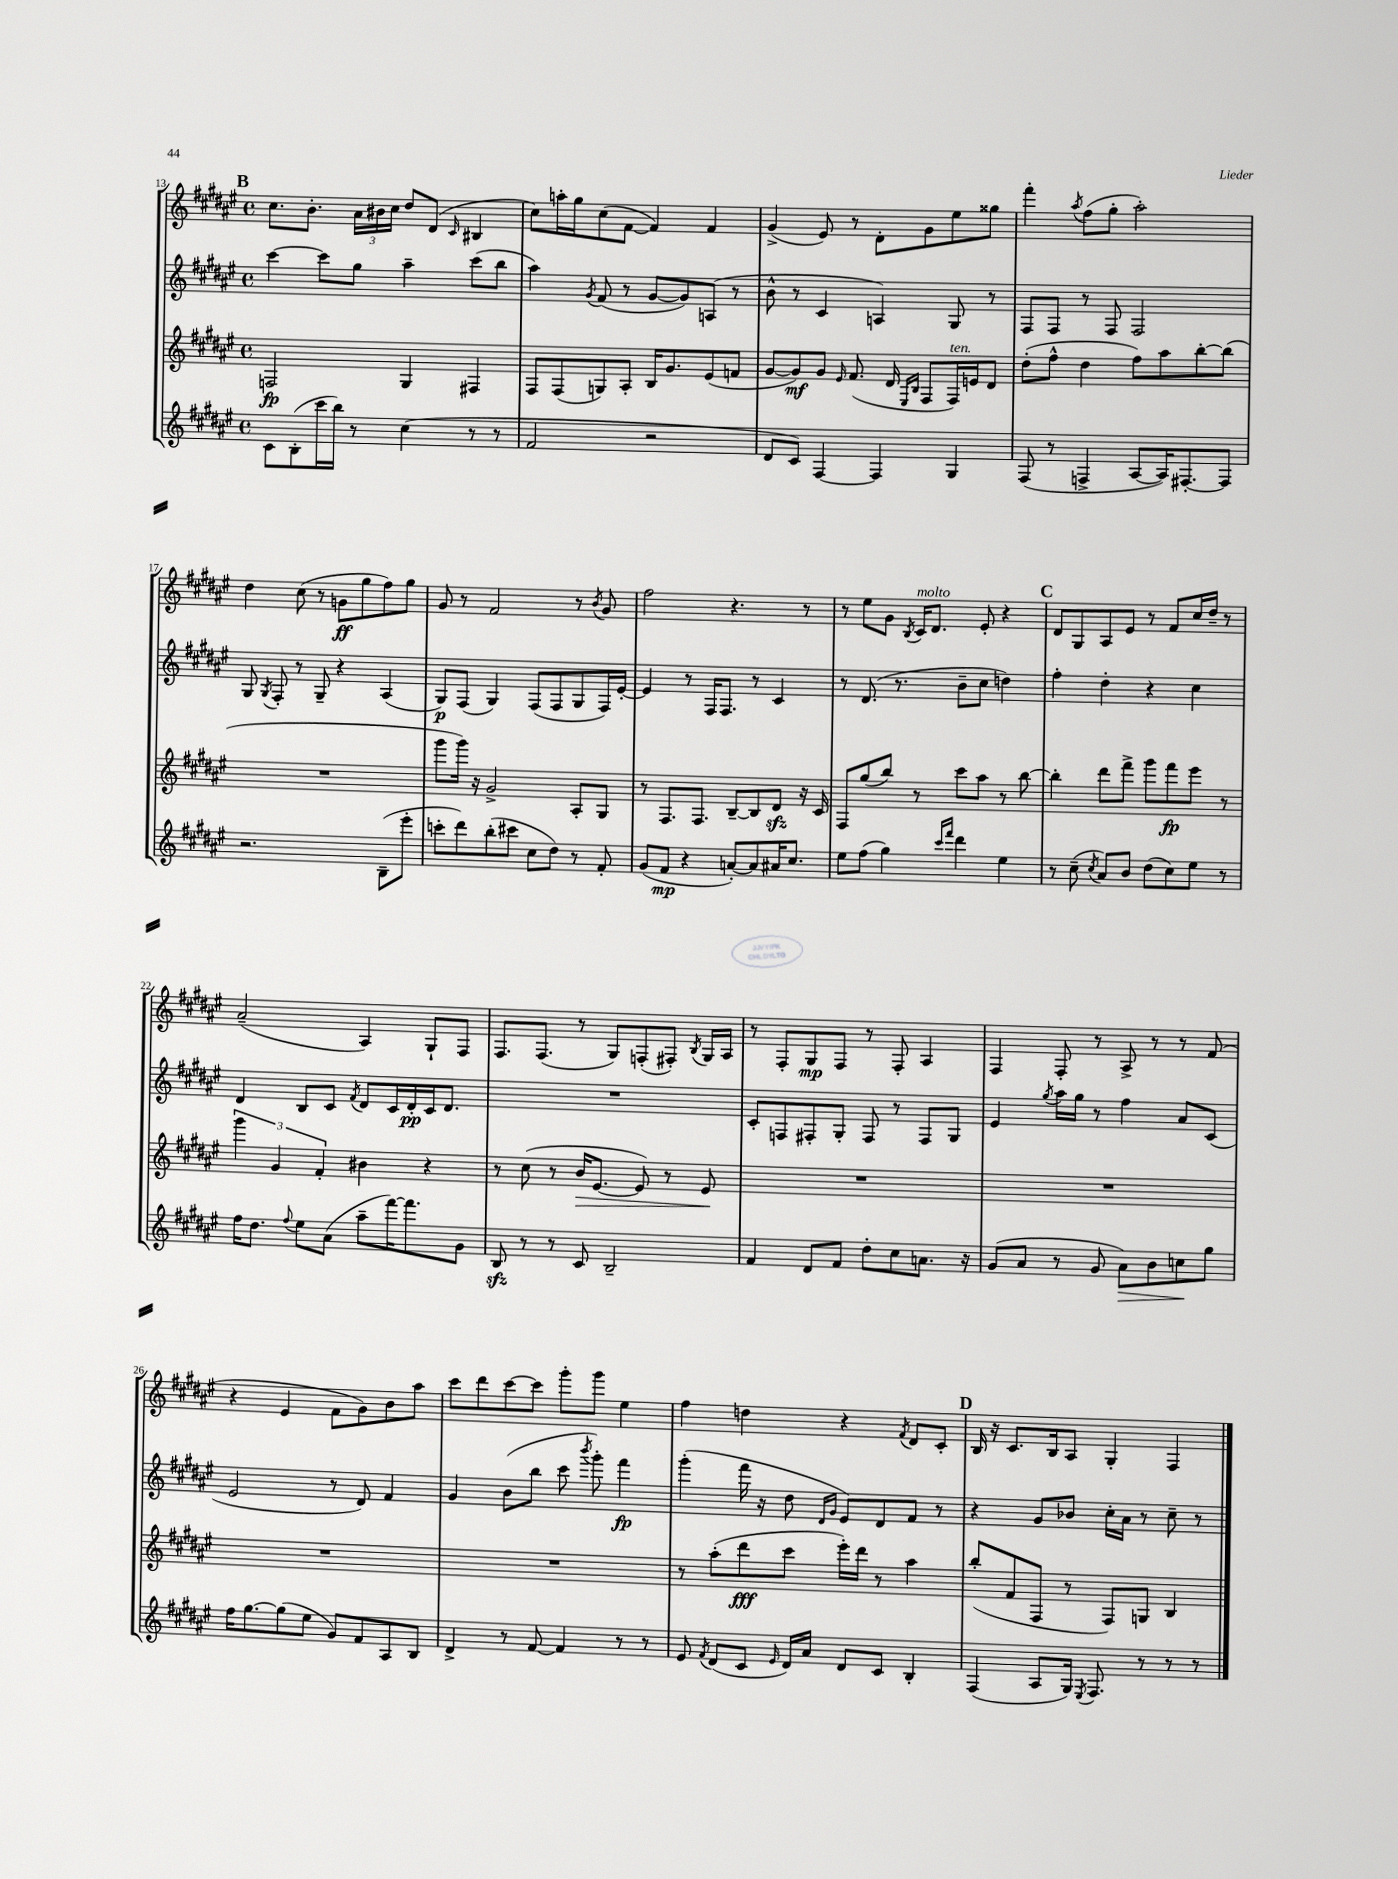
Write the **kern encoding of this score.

**kern	**kern	**kern	**kern
*staff4	*staff3	*staff2	*staff1
*clefG2	*clefG2	*clefG2	*clefG2
*k[f#c#g#d#a#e#]	*k[f#c#g#d#a#e#]	*k[f#c#g#d#a#e#]	*k[f#c#g#d#a#e#]
*M4/4	*M4/4	*M4/4	*M4/4
*met(c)	*met(c)	*met(c)	*met(c)
8c#	2F	[4ccc#	8.cc#
(8B'	.	.	.
.	.	.	8.b'
16ccc#	.	8ccc#]	.
16bb)	.	.	.
8r	.	8gg#	24a#
.	.	.	24b#
.	.	.	24cc#
(4cc#	4G#	4aa#~	8dd#
.	.	.	(8d#
.	.	.	16qqc#
8r	4F#	(8ccc#	4B#
8r	.	8bb	.
=	=	=	=
2f#	8F#	4aa#)	8cc#)
.	(8F#	.	16aa'
.	.	.	16gg#
.	.	8qg#	.
.	8G)	(8f#	(8cc#
.	8A#'	8r	[8f#
2r	16B	[8g#	4f#])
.	8.g#	.	.
.	.	8g#])	.
.	(8e#	(8A	4f#
.	8f	8r	.
=	=	=	=
8d#	[8g#	8b^^	(4g#^
8c#)	8g#])	8r	.
[4F#	8g#	4c#	8e#)
.	16qqe#	.	.
.	(8.f#	.	8r
4F#]	.	4A)	8d#'
.	16d#	.	.
.	16qqE#	.	.
.	16qqB	.	.
.	8F#	.	8g#
4G#	16F#)	8G#	8ee#
.	16e	.	.
.	8d#	8r	8gg##
=	=	=	=
(8F#	(8dd#'	8F#	4fff#'
8r	8ff#^^	8F#	.
.	.	.	8qaa#
4F^	4dd#	8r	(8ff#
.	.	8F#	8gg#'
[8A#	8ff#)	2F#	2aa#')
16A#])	8aa#	.	.
[8.F#'	.	.	.
.	[8bb'	.	.
8F#]	(8bb]	.	.
=	=	=	=
2.r	1r	8G#	4dd#
.	.	8qG#	.
.	.	8F#'	.
.	.	8r	(8cc#
.	.	8G#~	8r
.	.	4r	8g
.	.	.	8gg#
(8B~	.	(4A#	8ff#)
8eee#'	.	.	8gg#
=	=	=	=
8ccc'	8ggg#	8G#)	8g#
8ddd#)	16ggg#)	(8F#	8r
.	16r	.	.
(8bb'	2g#^	4G#)	2f#
8ccc#	.	.	.
8cc#	.	(8F#	.
8dd#)	.	8F#	.
8r	8A#'	8G#	8r
.	.	.	8qb
8f#'	8G#	16F#)	8g#
.	.	[16e#'	.
=	=	=	=
(8g#	8r	4e#]	2ff#
8f#	8.F#	.	.
4r	.	8r	.
.	8.F#	.	.
.	.	16F#	.
.	.	8.F#	.
[8a')	[8B~	.	4.r
8a]	8B]	8r	.
16a#	8d#	4c#	.
8.cc#	.	.	.
.	16r	.	8r
.	16c#	.	.
=	=	=	=
8ee#	8F#	8r	8r
(8ff#	(8gg#	(8.d#	8ee#
4gg#)	8bb)	.	8g#
.	.	8.r	.
.	.	.	8qB
.	8r	.	16c#
.	.	.	8.d#
16qqccc#	.	.	.
16qqfff#	.	.	.
4ddd#	8ccc#	8b~	.
.	8aa#	8cc#	8e#'
4ee#	8r	4dd)	4r
.	[8bb	.	.
=	=	=	=
8r	4bb']	4ff#'	8d#
(8cc#~	.	.	8G#
8qcc#	.	.	.
8a#)	8ddd#	4dd#'	8A#
8b	8fff#^	.	8e#
(8dd#	8ggg#	4r	8r
8cc#)	8fff#	.	8f#
8ee#	8eee#	4cc#	16cc#
.	.	.	16dd#~
8r	8r	.	8r
=	=	=	=
16ff#	6ggg#	4d#	(2a#~
8.dd#	.	.	.
.	6g#	.	.
8qqff#	.	.	.
8ee#	.	8B	.
.	6f#'	.	.
(8a#	.	8c#	.
.	.	8qf#	.
8aa#~	4b#	8d#	4A#)
[16fff#)	.	16c#	.
8.fff#]	.	16d#'	.
.	4r	16c#	8G#`
.	.	8.d#	.
8g#	.	.	8F#
=	=	=	=
8B	8r	1r	8.F#
8r	(8cc#	.	.
.	.	.	(8.F#
8r	8r	.	.
8c#	16b	.	8r
.	[8.e#	.	.
2B~	.	.	8G#)
.	8e#])	.	(8F'
.	8r	.	8F#')
.	.	.	8qB
.	8e#	.	16G#
.	.	.	16A#
=	=	=	=
4f#	1r	8c#'	8r
.	.	8F	8F#'
8d#	.	8F#'	8G#
8f#	.	8G#'	8F#
8dd#'	.	8F#	8r
8cc#	.	8r	8F#'
8.a	.	8F#	4A#
.	.	8G#	.
16r	.	.	.
=	=	=	=
(8g#	1r	4e#	4F#
8a#	.	.	.
.	.	8qgg#	.
8r	.	16aa#	8F#'
.	.	16gg#	.
8g#	.	8r	8r
8a#)	.	4ff#	8A#^
8b	.	.	8r
8cc	.	8a#	8r
8gg#	.	(8c#	(8f#
=	=	=	=
16ff#	1r	2e#	4r
[8.gg#	.	.	.
(8gg#]	.	.	4e#
8ee#	.	.	.
8g#)	.	8r	8f#
8f#	.	8d#)	8g#)
8A#	.	4f#	8b
8B	.	.	8aa#
=	=	=	=
4d#^	1r	4g#	8ccc#
.	.	.	8ddd#
8r	.	(8b	[8ccc#
[8f#	.	8bb	8ccc#]
4f#]	.	8ccc#	8ggg#'
.	.	8qbbb	.
.	.	8ggg#')	8ggg#
8r	.	4fff#	4ee#
8r	.	.	.
=	=	=	=
8e#	8r	(4ggg#'	4ff#
8qf#	.	.	.
(8d#	(8aa#'	.	.
8c#	8ddd#	16fff#	4dd
.	.	16r	.
16qqe#	.	.	.
16d#)	8ccc#	8dd#	.
16a#	.	.	.
.	.	16qqd#	.
.	.	16qqg#	.
8d#	16eee#')	8e#)	4r
.	16ddd#	.	.
8c#	8r	8d#	.
.	.	.	8qf#
4B'	4aa#	8f#	8d#
.	.	8r	8c#'
=	=	=	=
(4F#	(8bb'	4r	16B
.	.	.	16r
.	8f#	.	8.c#
8A#	8F#	8g#	.
.	.	.	16B
16G#)	8r	8b-	8A#
8qE#	.	.	.
8.F#	.	.	.
.	8F#)	16cc#'	4G#'
.	.	16a#	.
8r	8G	8r	.
8r	4B	8cc#~	4F#
8r	.	8r	.
==	==	==	==
*-	*-	*-	*-
